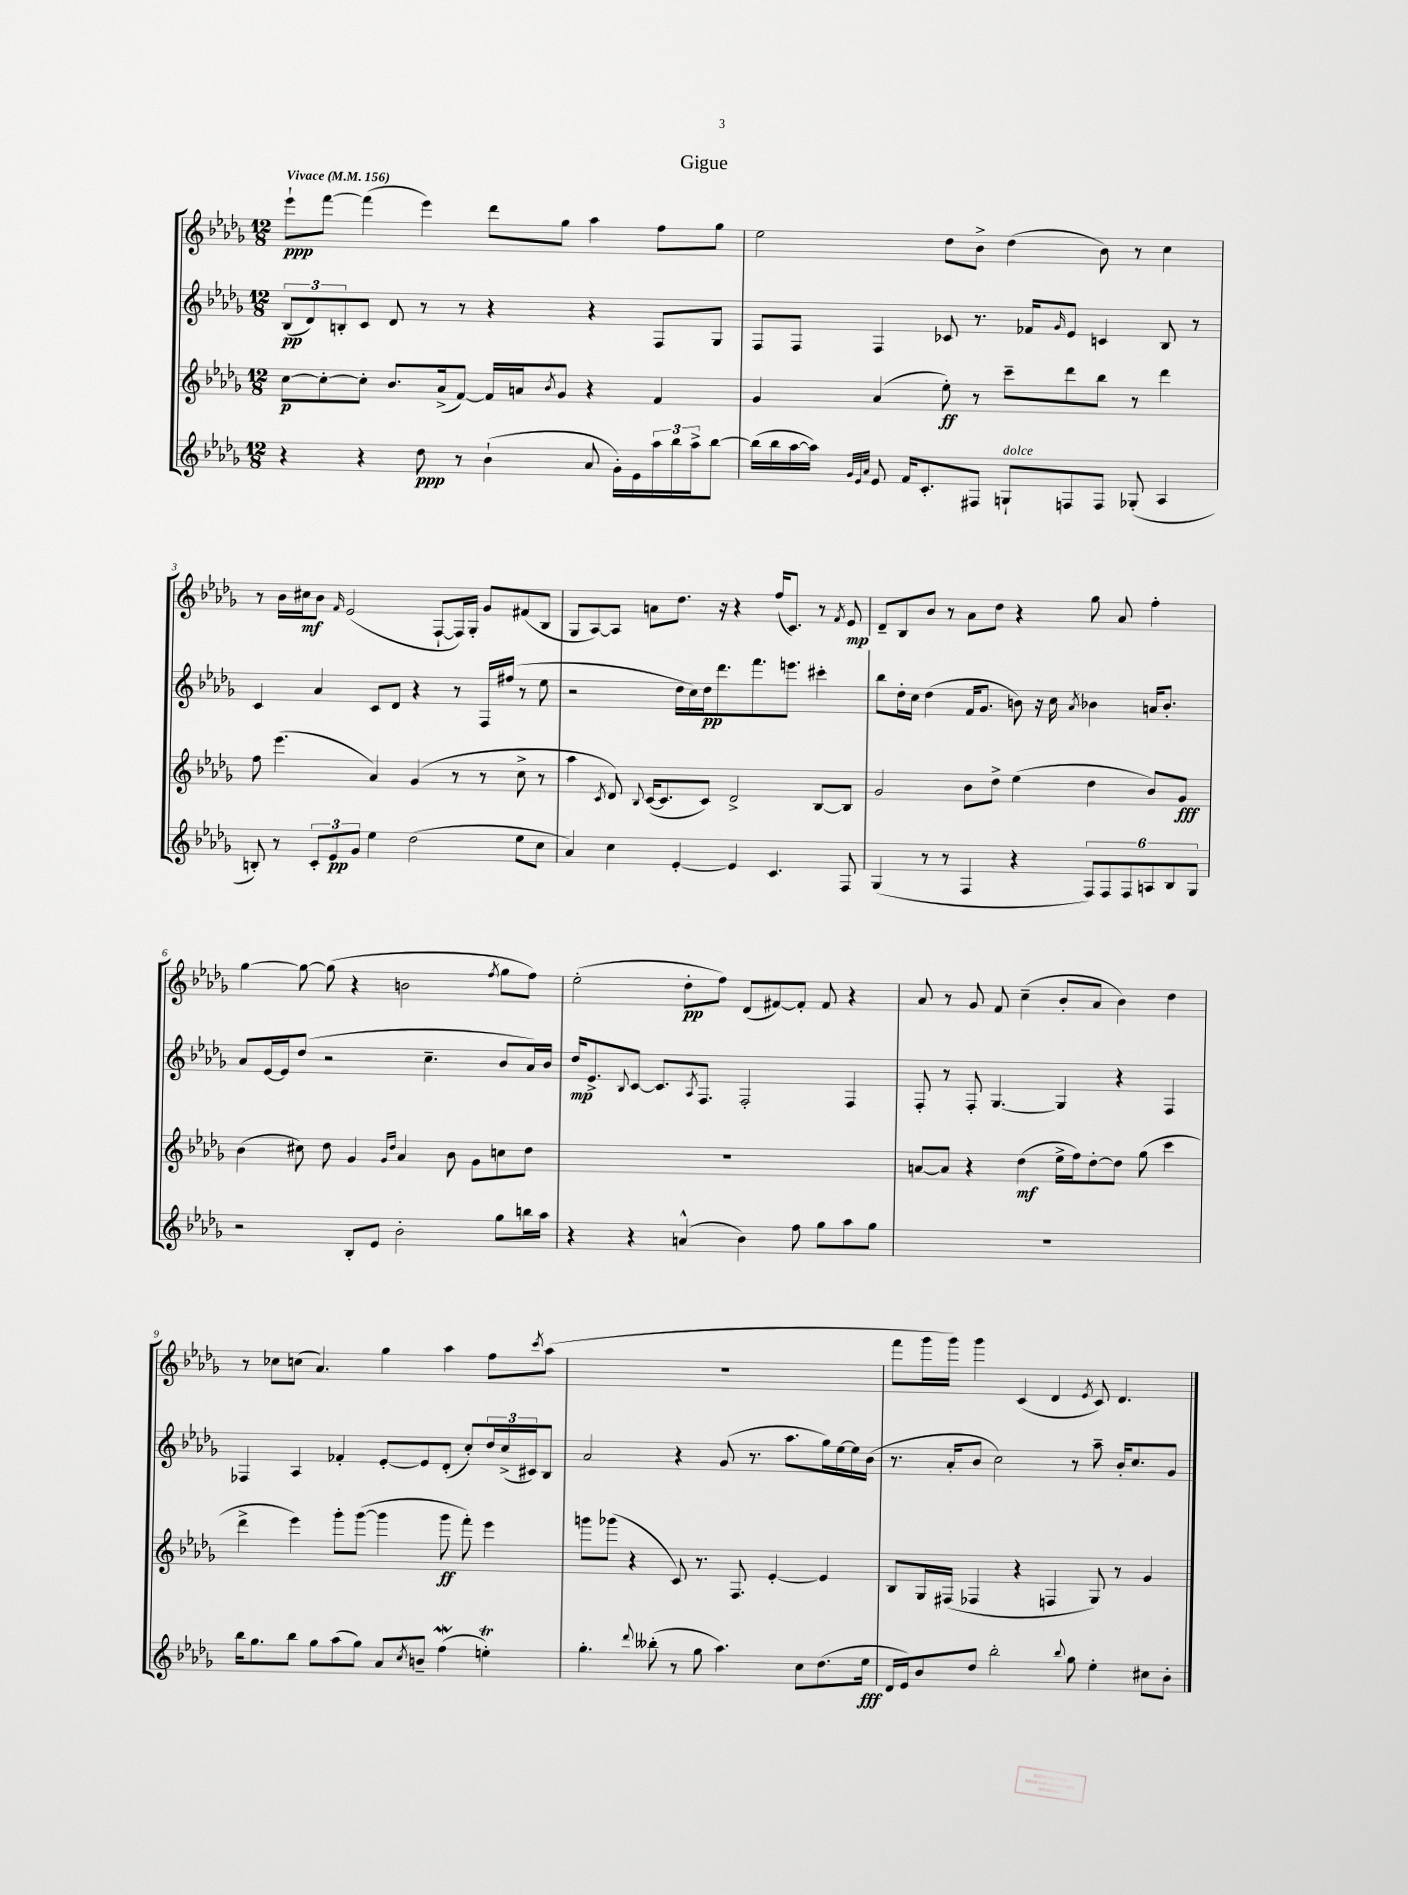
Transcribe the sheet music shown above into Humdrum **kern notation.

**kern	**dynam	**kern	**dynam	**kern	**dynam	**kern	**dynam
*part4	*part4	*part3	*part3	*part2	*part2	*part1	*part1
*staff4	*staff4	*staff3	*staff3	*staff2	*staff2	*staff1	*staff1
*clefG2	*	*clefG2	*	*clefG2	*	*clefG2	*
*k[b-e-a-d-g-]	*	*k[b-e-a-d-g-]	*	*k[b-e-a-d-g-]	*	*k[b-e-a-d-g-]	*
*M12/8	*	*M12/8	*	*M12/8	*	*M12/8	*
*MM156	*	*MM156	*	*MM156	*	*MM156	*
=1	=1	=1	=1	=1	=1	=1	=1
!	!	!	!	!	!	!LO:TX:a:B:t=Vivace	!
4r	.	[8cc\L	p	(12B-/L	pp	8eee-`\L	ppp
.	.	.	.	12d-/)	.	.	.
.	.	8cc'\_	.	.	.	[8fff\J	.
.	.	.	.	12Bn'/	.	.	.
4r	.	8cc'\J]	.	8c/J	.	(4fff\]	.
.	.	8.b-/L	.	8d-/	.	.	.
8dd-\	ppp	.	.	8r	.	4eee-\)	.
.	.	(16a-^/k	.	.	.	.	.
8r	.	[8f/J)	.	8r	.	.	.
(4b-`\	.	16f/LL]	.	4r	.	8ddd-\L	.
.	.	16an/J	.	.	.	.	.
.	.	8qb-/	.	.	.	.	.
.	.	8g-/J	.	.	.	8gg-\J	.
8a-/	.	4r	.	4r	.	4aa-\	.
16g-'\LL)	.	.	.	.	.	.	.
16e-\	.	.	.	.	.	.	.
24aa-\	.	4f/	.	8F/L	.	8ff\L	.
24bb-\	.	.	.	.	.	.	.
24aa-^\J	.	.	.	.	.	.	.
[8bb-\J	.	.	.	8G-/J	.	8gg-\J	.
=2	=2	=2	=2	=2	=2	=2	=2
(16bb-\LL]	.	4g-/	.	8F/L	.	2ee-\	.
16bb-\	.	.	.	.	.	.	.
[16aa-\	.	.	.	8F/J	.	.	.
16aa-\JJ])	.	.	.	.	.	.	.
32qqg-/LLL	.	.	.	.	.	.	.
32qqe-/	.	.	.	.	.	.	.
32qqa-/JJJ	.	.	.	.	.	.	.
8e-/	.	(4a-/	.	4F/	.	.	.
16f/KL	.	.	.	.	.	.	.
8.c'/	.	.	.	.	.	.	.
.	.	8ee-'\)	ff	8c-X/	.	8dd-\L	.
8F#X/J	.	8r	.	8.r	.	8b-^\J	.
!LO:TX:a:i:t=dolce	!	!	!	!	!	!	!
8Gn`/L	.	8ccc~\L	.	.	.	(4dd-\	.
.	.	.	.	16f-X/KL	.	.	.
.	.	.	.	16qqg-/	.	.	.
8Fn/	.	8ddd-\	.	8e-/J	.	.	.
8F/J	.	8bb-\J	.	4cn/	.	8b-\)	.
(8G-X'/	.	8r	.	.	.	8r	.
4A-/	.	4ddd-\	.	8B-/	.	4cc\	.
.	.	.	.	8r	.	.	.
!!LO:LB:g=z
=3	=3	=3	=3	=3	=3	=3	=3
8Bn'/)	.	8ff\	.	4c/	.	8r	.
8r	.	(4.eee-\	.	.	.	16b-\LL	.
.	.	.	.	.	.	16cc#X\J	mf
12c'/L	.	.	.	4a-/	.	8b-\J	.
12e-/	pp	.	.	.	.	.	.
.	.	.	.	.	.	16qqf/	.
.	.	.	.	.	.	(2e-/	.
12g-/J	.	.	.	.	.	.	.
4ee-\	.	4a-/)	.	8c/L	.	.	.
.	.	.	.	8d-/J	.	.	.
(2dd-\	.	(4g-/	.	4r	.	.	.
.	.	.	.	.	.	[8F`/L	.
.	.	8r	.	8r	.	16F/L])	.
.	.	.	.	.	.	16G-'/JJ	.
.	.	8r	.	16F/LL	.	8g-/L	.
.	.	.	.	(16ff#X/JJ	.	.	.
8ee-\L	.	8cc^\	.	8r	.	(8f#X/	.
8cc\J	.	8r	.	8ee-\	.	8B-/J	.
=4	=4	=4	=4	=4	=4	=4	=4
4a-/)	.	4aa-\	.	2r	.	8G-/L	.
.	.	.	.	.	.	[8A-/)	.
.	.	8qc/	.	.	.	.	.
4cc\	.	8d-/)	.	.	.	8A-/J]	.
.	.	8qqB-/	.	.	.	.	.
.	.	([16c/KL	.	.	.	8an\L	.
.	.	8.c/]	.	.	.	.	.
[4e-'/	.	.	.	16dd-\LL	.	8.dd-\J	.
.	.	.	.	16cc\)	.	.	.
.	.	8c/J)	.	16dd-\J	pp	.	.
.	.	.	.	8.ddd-\	.	16r	.
4e-/]	.	2d-^/	.	.	.	4r	.
.	.	.	.	8.fff\	.	.	.
4.c/	.	.	.	.	.	(16ff/KL	.
.	.	.	.	8.eeen\J	.	8.c/J)	.
.	.	[8B-/L	.	4ccc#X'\	.	8r	.
.	.	.	.	.	.	8qf/	.
8F/	.	8B-/J]	.	.	.	8e-/	mp
=5	=5	=5	=5	=5	=5	=5	=5
(4G-/	.	2g-/	.	8bb-\L	.	8d-~/L	.
.	.	.	.	16dd-'\L	.	8B-/	.
.	.	.	.	16cc\JJ	.	.	.
8r	.	.	.	(4dd-\	.	8b-/J	.
8r	.	.	.	.	.	8r	.
4F/	.	8b-\L	.	16f/KL	.	8a-\L	.
.	.	.	.	8.g-/J	.	.	.
.	.	8dd-^\J	.	.	.	8dd-\J	.
4r	.	(4ee-\	.	8bn\)	.	4r	.
.	.	.	.	16r	.	.	.
.	.	.	.	16cc\	.	.	.
.	.	.	.	8qa-/	.	.	.
12F/L)	.	4dd-\	.	4b-X\	.	8gg-\	.
12F/	.	.	.	.	.	.	.
.	.	.	.	.	.	8a-/	.
12F/	.	.	.	.	.	.	.
12An/	.	8b-/L)	.	16an/KL	.	4ff'\	.
.	.	.	.	8.b-'/J	.	.	.
12B-/	.	.	.	.	.	.	.
.	.	8g-/J	fff	.	.	.	.
12G-/J	.	.	.	.	.	.	.
!!LO:LB:g=z
=6	=6	=6	=6	=6	=6	=6	=6
2r	.	(4b-\	.	8a-/L	.	[4gg-\	.
.	.	.	.	[16e-/L	.	.	.
.	.	.	.	16e-/J]	.	.	.
.	.	8cc#X\)	.	(8dd-/J	.	8gg-\_	.
.	.	8dd-\	.	2r	.	(8gg-\]	.
8B-'/L	.	4g-/	.	.	.	4r	.
8e-/J	.	.	.	.	.	.	.
.	.	16qqg-/LL	.	.	.	.	.
.	.	16qqdd-/JJ	.	.	.	.	.
2b-'\	.	4a-/	.	.	.	2bn\	.
.	.	.	.	4.cc~\	.	.	.
.	.	8b-\	.	.	.	.	.
.	.	8g-\L	.	.	.	.	.
.	.	.	.	.	.	8qff/	.
8gg-\L	.	8ccn\	.	8b-/L	.	8gg-\L	.
16bbn\L	.	8dd-\J	.	16a-/L)	.	8ff\J)	.
16aa-\JJ	.	.	.	16b-/JJ	.	.	.
=7	=7	=7	=7	=7	=7	=7	=7
4r	.	1.r	.	16dd-/KL	mp	(2ee-'\	.
.	.	.	.	8.e-^/	.	.	.
.	.	.	.	8qqB-/	.	.	.
4r	.	.	.	[8c/J	.	.	.
.	.	.	.	8.c/L]	.	.	.
(4an^^/	.	.	.	.	.	8dd-'\L	pp
.	.	.	.	8qA-/	.	.	.
.	.	.	.	8.F/J	.	.	.
.	.	.	.	.	.	8ff\J)	.
4b-\)	.	.	.	2F'/	.	(8d-/L	.
.	.	.	.	.	.	[8f#X/)	.
8ff\	.	.	.	.	.	8f#'/J]	.
8gg-\L	.	.	.	.	.	8f#/	.
8aa-\	.	.	.	4F/	.	4r	.
8gg-\J	.	.	.	.	.	.	.
=8	=8	=8	=8	=8	=8	=8	=8
1.r	.	[8an/L	.	8F'/	.	8a-/	.
.	.	8a/J]	.	8r	.	8r	.
.	.	4r	.	8F'/	.	8g-/	.
.	.	.	.	[4.G-/	.	8f/	.
.	.	(4dd-\	mf	.	.	(4cc~\	.
.	.	16ee-^\LL	.	4G-/]	.	8b-'/L	.
.	.	16ff\J)	.	.	.	.	.
.	.	[8dd-'\	.	.	.	8a-/J	.
.	.	8dd-\J]	.	4r	.	4b-\)	.
.	.	(8gg-\	.	.	.	.	.
.	.	4ccc\	.	4F/	.	4dd-\	.
!!LO:LB:g=z
=9	=9	=9	=9	=9	=9	=9	=9
16bb-\KL	.	4ddd-^\	.	4F-X/	.	8r	.
8.gg-\	.	.	.	.	.	.	.
.	.	.	.	.	.	8cc-X\L	.
8bb-\J	.	4eee-\)	.	4A-/	.	(8ccn\J	.
8gg-\L	.	.	.	.	.	4.a-/)	.
(8aa-\	.	8ggg-'\L	.	4f-X'/	.	.	.
8gg-\J)	.	([8ggg-\J	.	.	.	.	.
8a-/L	.	4ggg-\]	.	[8e-'/L	.	4gg-\	.
8qcc/	.	.	.	.	.	.	.
8bn~/J	.	.	.	8e-/]	.	.	.
(4ffW\	.	8ggg-\	ff	(8d-'/J	.	4aa-\	.
.	.	8fff'\)	.	8cc'/L)	.	.	.
4eent'\)	.	4eee-\	.	24dd-/L	.	8ff\L	.
.	.	.	.	(24cc^/	.	.	.
.	.	.	.	24c#X/J)	.	.	.
.	.	.	.	.	.	8qccc/	.
.	.	.	.	8B-/J	.	(8aa-\J	.
=10	=10	=10	=10	=10	=10	=10	=10
4.gg-'\	.	8gggn\L	.	2a-/	.	1.r	.
.	.	(8ggg-X\J	.	.	.	.	.
.	.	4r	.	.	.	.	.
8qqddd-/	.	.	.	.	.	.	.
(8bb--X'\	.	.	.	.	.	.	.
8r	.	8c/)	.	4r	.	.	.
8gg-\	.	8.r	.	.	.	.	.
4.aa-\)	.	.	.	(8g-/	.	.	.
.	.	8.F/	.	.	.	.	.
.	.	.	.	8.r	.	.	.
.	.	[4e-'/	.	.	.	.	.
.	.	.	.	8.aa-\L	.	.	.
8cc\L	.	.	.	.	.	.	.
(8.dd-\	.	4e-/]	.	16gg-\L)	.	.	.
.	.	.	.	[16ee-\	.	.	.
.	.	.	.	16ee-\]	.	.	.
16ee-\Jk	fff	.	.	(16b-\JJ	.	.	.
=11	=11	=11	=11	=11	=11	=11	=11
16d-/LL	.	8B-/L	.	8.r	.	8fff\L	.
16e-/J)	.	.	.	.	.	.	.
8b-/	.	16G-/L	.	.	.	16ggg-\L	.
.	.	(16F#X/JJ	.	16a-'/KL	.	16ggg-\JJ)	.
8dd-/J	.	4F-X/	.	8b-/J	.	4ggg-\	.
2bb-'\	.	.	.	2cc\)	.	.	.
.	.	4r	.	.	.	(4c/	.
.	.	4Fn/	.	.	.	4d-/	.
8qqbb-/	.	.	.	.	.	.	.
8gg-\	.	.	.	8r	.	.	.
.	.	.	.	.	.	8qe-/	.
4ee-'\	.	8G-/)	.	8aa-~\	.	8c/)	.
.	.	8r	.	16b-'/KL	.	4.d-/	.
.	.	.	.	8.cc/	.	.	.
8cc#X\L	.	4g-/	.	.	.	.	.
8b-'\J	.	.	.	8g-/J	.	.	.
==	==	==	==	==	==	==	==
*-	*-	*-	*-	*-	*-	*-	*-
